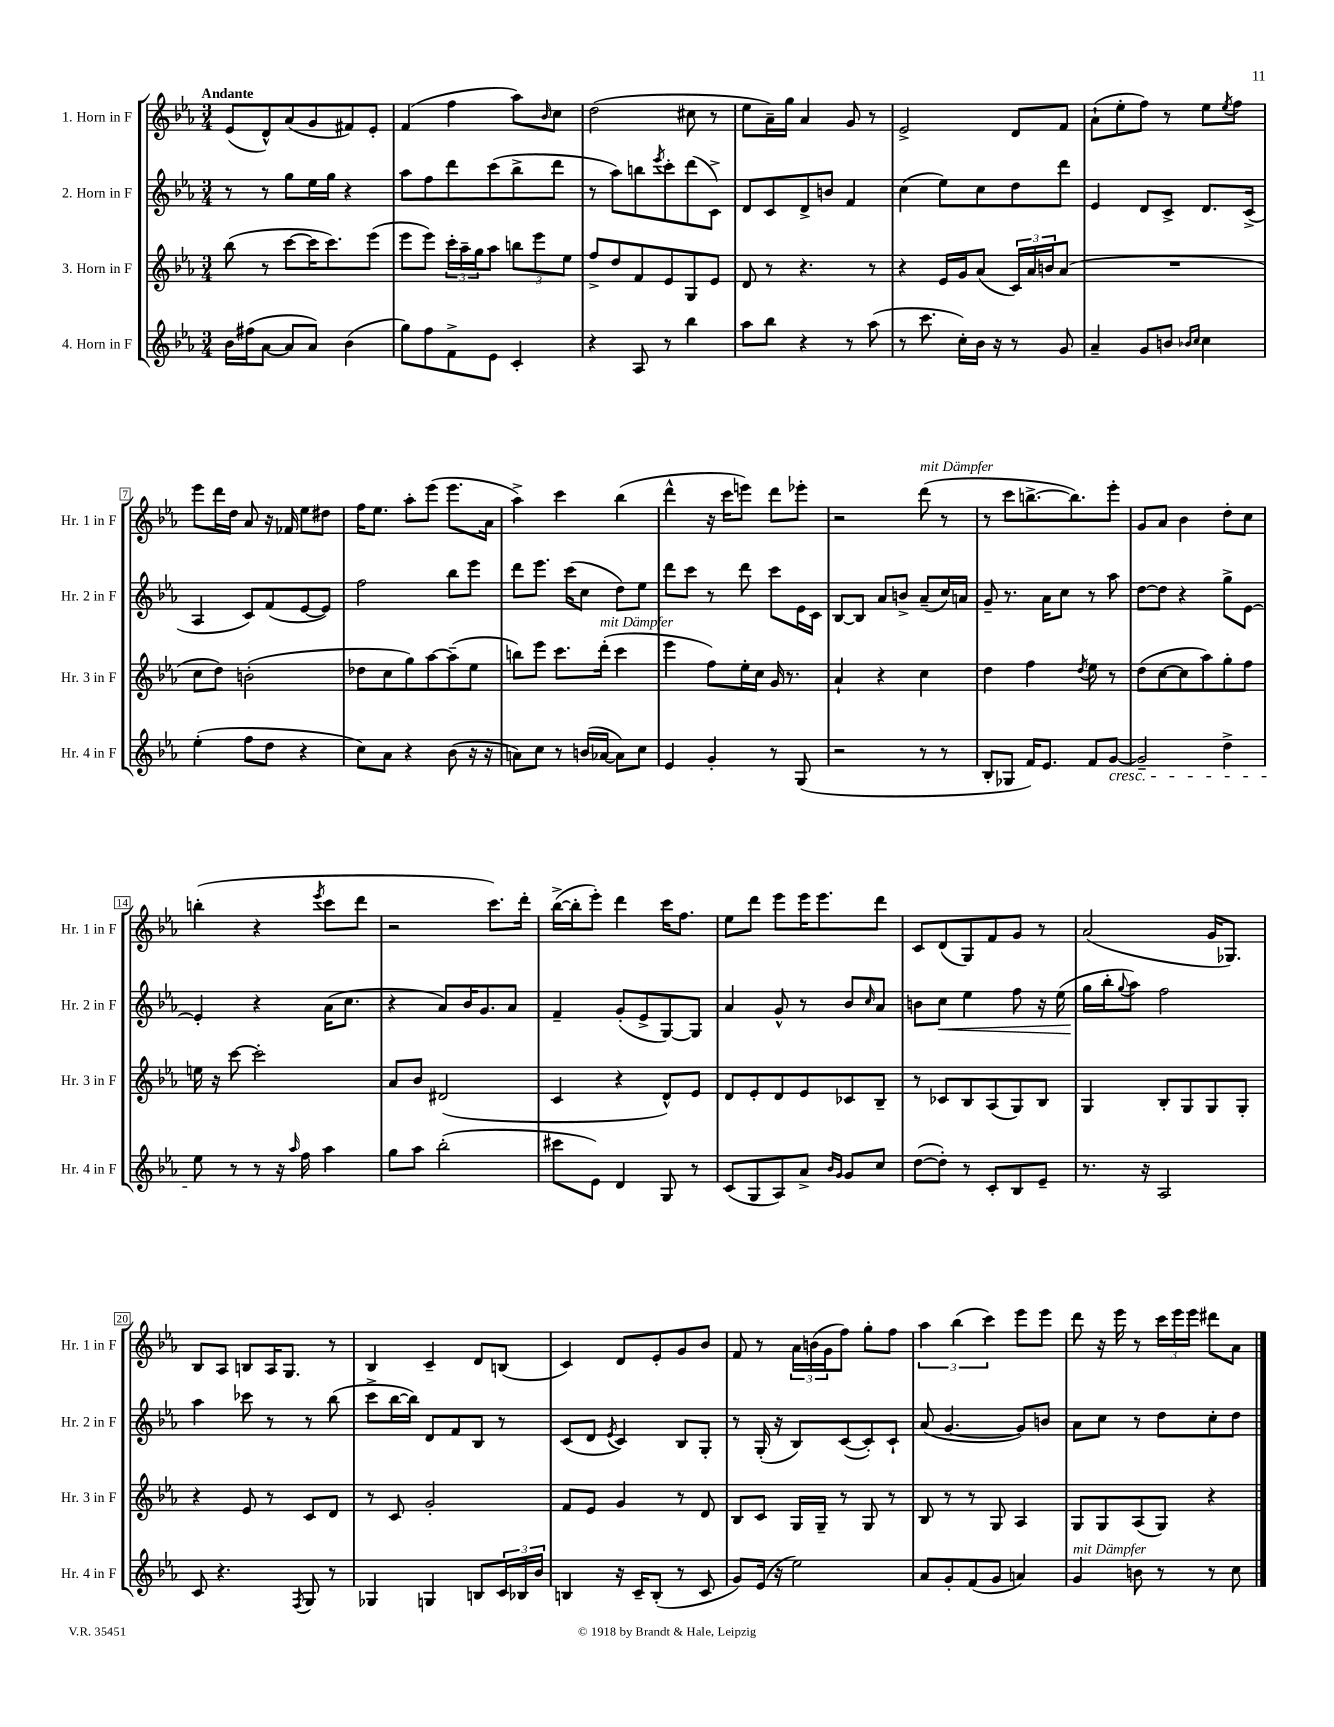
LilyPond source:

<<
\new StaffGroup <<
\new Staff = "s0" \with { instrumentName = "1. Horn in F" shortInstrumentName = "Hr. 1 in F" } {
    \clef treble \key ees \major \numericTimeSignature \time 3/4 \tempo "Andante"
    ees'8( d'8-^) aes'8( g'8 fis'8) ees'8-. |
    f'4( f''4 aes''8) \grace { bes'16 } c''8 |
    d''2( cis''8 r8 |
    ees''8 aes'16--) g''16 aes'4 g'8 r8 |
    ees'2-> d'8 f'8 |
    aes'8-!( ees''8-. f''8) r8 ees''8 \acciaccatura { ees''8 } f''8 |
    ees'''8 d'''16 d''16 aes'8 r16 fes'16 ees''8 dis''8 |
    f''16 ees''8. aes''8-. ees'''8( ees'''8. aes'16 |
    aes''4->) c'''4 bes''4( |
    d'''4-^ r16 c'''16 e'''8) d'''8 ees'''8-. |
    r2 d'''8^\markup { \italic "mit Dämpfer" }( r8 |
    r8 c'''8 b''8.~-> b''8.) ees'''8-. |
    g'8 aes'8 bes'4 d''8-. c''8 |
    b''4-.( r4 \acciaccatura { ees'''8 } c'''8 d'''8 |
    r2 c'''8.) d'''16-. |
    bes''16~->( bes''16-. ees'''8-.) d'''4 c'''16 f''8. |
    ees''8 d'''8 ees'''8 ees'''16 ees'''8. d'''8 |
    c'8 d'8( g8) f'8 g'8 r8 |
    aes'2( g'16 ges8.) |
    bes8 aes8 b8 aes16 g8. r8 |
    bes4 c'4-- d'8 b8( |
    c'4) d'8 ees'8-. g'8 bes'8 |
    f'8 r8 \tuplet 3/2 { aes'16 b'16( g'16 } f''8) g''8-. f''8 |
    \tuplet 3/2 { aes''4 bes''4( c'''4) } ees'''8 ees'''8 |
    d'''8 r16 ees'''16 r8 \tuplet 3/2 { c'''16 ees'''16 ees'''16 } dis'''8 aes'8 \bar "|." |
}
\new Staff = "s1" \with { instrumentName = "2. Horn in F" shortInstrumentName = "Hr. 2 in F" } {
    \clef treble \key ees \major \numericTimeSignature \time 3/4
    r8 r8 g''8 ees''16 g''16 r4 |
    aes''8 f''8 d'''8 c'''8( bes''8-> d'''8 |
    r8 aes''8) b''8 \acciaccatura { ees'''8 } c'''8-. d'''8( c'8->) |
    d'8 c'8 d'8-> b'8 f'4 |
    c''4( ees''8) c''8 d''8 d'''8 |
    ees'4 d'8 c'8-> d'8. c'16->( |
    aes4 c'8) f'8( ees'8~ ees'8) |
    f''2 bes''8 ees'''8 |
    d'''8 ees'''8. c'''16( c''8 d''8) ees''8 |
    d'''8 c'''8 r8 d'''8 c'''8 ees'16 c'16 |
    bes8~ bes8 aes'8 b'8-> aes'8--( c''16) a'16 |
    g'8-- r8. aes'16 c''8 r8 aes''8 |
    d''8~ d''8 r4 g''8-> ees'8~ |
    ees'4-. r4 aes'16( c''8. |
    r4 aes'8) bes'16 g'8. aes'8 |
    f'4-- g'8-.( ees'8-> g8~) g8 |
    aes'4 g'8-^ r8 bes'8 \grace { c''16 } aes'8 |
    b'8 c''8\< ees''4 f''8 r16 ees''16( |
    g''16\! bes''16-. \appoggiatura { g''8 } aes''8) f''2 |
    aes''4 ces'''8 r8 r8 bes''8( |
    c'''8-> bes''16~ bes''16) d'8 f'8 bes8 r8 |
    c'8( d'8 \acciaccatura { ees'8 } c'4) bes8 g8-. |
    r8 g16-.( r16 bes8) c'8~( c'8-.) c'8-! |
    aes'8( g'4.~ g'8) b'8 |
    aes'8 c''8 r8 d''8 c''8-. d''8 \bar "|." |
}
\new Staff = "s2" \with { instrumentName = "3. Horn in F" shortInstrumentName = "Hr. 3 in F" } {
    \clef treble \key ees \major \numericTimeSignature \time 3/4
    bes''8( r8 c'''8~ c'''16 c'''8.) ees'''8( |
    ees'''8 ees'''8) \tuplet 3/2 { c'''16-. aes''16-- g''16 } aes''8 \tuplet 3/2 { b''8 ees'''8 ees''8 } |
    f''8-> d''8 f'8 ees'8 g8 ees'8 |
    d'8 r8 r4. r8 |
    r4 ees'16 g'16 aes'8( \tuplet 3/2 { c'16) aes'16 b'16 } aes'8( |
    R2. |
    c''8 d''8) b'2-.( |
    des''8 c''8 g''8) aes''8~ aes''8--( ees''8 |
    b''8) ees'''8 c'''8. d'''16-.^\markup { \italic "mit Dämpfer" }( c'''4 |
    ees'''4 f''8) ees''16-. c''16 g'16 r8. |
    aes'4-! r4 c''4 |
    d''4 f''4 \acciaccatura { d''8 } ees''8 r8 |
    d''8( c''8~ c''8 aes''8) g''8-. f''8 |
    e''16 r16 c'''8~ c'''2-. |
    aes'8 bes'8 dis'2( |
    c'4 r4 d'8-^) ees'8 |
    d'8 ees'8-. d'8 ees'8 ces'8 bes8-- |
    r8 ces'8 bes8 aes8( g8) bes8 |
    g4 bes8-. g8 g8 g8-. |
    r4 ees'8 r8 c'8 d'8 |
    r8 c'8 g'2-. |
    f'8 ees'8 g'4 r8 d'8 |
    bes8 c'8 g16 g16-- r8 g8 r8 |
    bes8 r8 r8 g8 aes4 |
    g8 g8 aes8( g8) r4 \bar "|." |
}
\new Staff = "s3" \with { instrumentName = "4. Horn in F" shortInstrumentName = "Hr. 4 in F" } {
    \clef treble \key ees \major \numericTimeSignature \time 3/4
    bes'16 fis''16( aes'8~ aes'8 aes'8) bes'4( |
    g''8) f''8 f'8-> ees'8 c'4-. |
    r4 aes8 r8 bes''4 |
    aes''8 bes''8 r4 r8 aes''8( |
    r8 c'''8. c''16-.) bes'16 r16 r8 g'8 |
    aes'4-- g'8 b'8 \grace { bes'16 c''16 } c''4 |
    ees''4-.( f''8 d''8 r4 |
    c''8) aes'8 r4 bes'8( r16 r16 |
    a'8) c''8 r8 b'16( aes'16~ aes'8) c''8 |
    ees'4 g'4-. r8 g8( |
    r2 r8 r8 |
    bes8-. ges8 f'16) ees'8. f'8 g'8~\cresc |
    g'2-- d''4-> |
    ees''8\! r8 r8 r16 \grace { aes''16 } f''16 aes''4 |
    g''8 aes''8 bes''2-.( |
    cis'''8 ees'8) d'4 g8 r8 |
    c'8( g8 aes8) aes'8-> \grace { bes'16 g'16 } g'8 c''8 |
    d''8~( d''8-.) r8 c'8-. bes8 ees'8-- |
    r8. r16 aes2 |
    c'8 r4. \acciaccatura { f8 } g8 r8 |
    ges4 g4 b8 \tuplet 3/2 { c'16 bes16 bes'16 } |
    b4 r16 c'16-- b8-.( r8 c'8 |
    g'8) ees'16( r16 ees''2) |
    aes'8 g'8-. f'8( g'8 a'4) |
    g'4^\markup { \italic "mit Dämpfer" } b'8 r8 r8 c''8 \bar "|." |
}
>>
>>
\layout { \context { \Score \override BarNumber.stencil = #(make-stencil-boxer 0.1 0.3 ly:text-interface::print) } }
